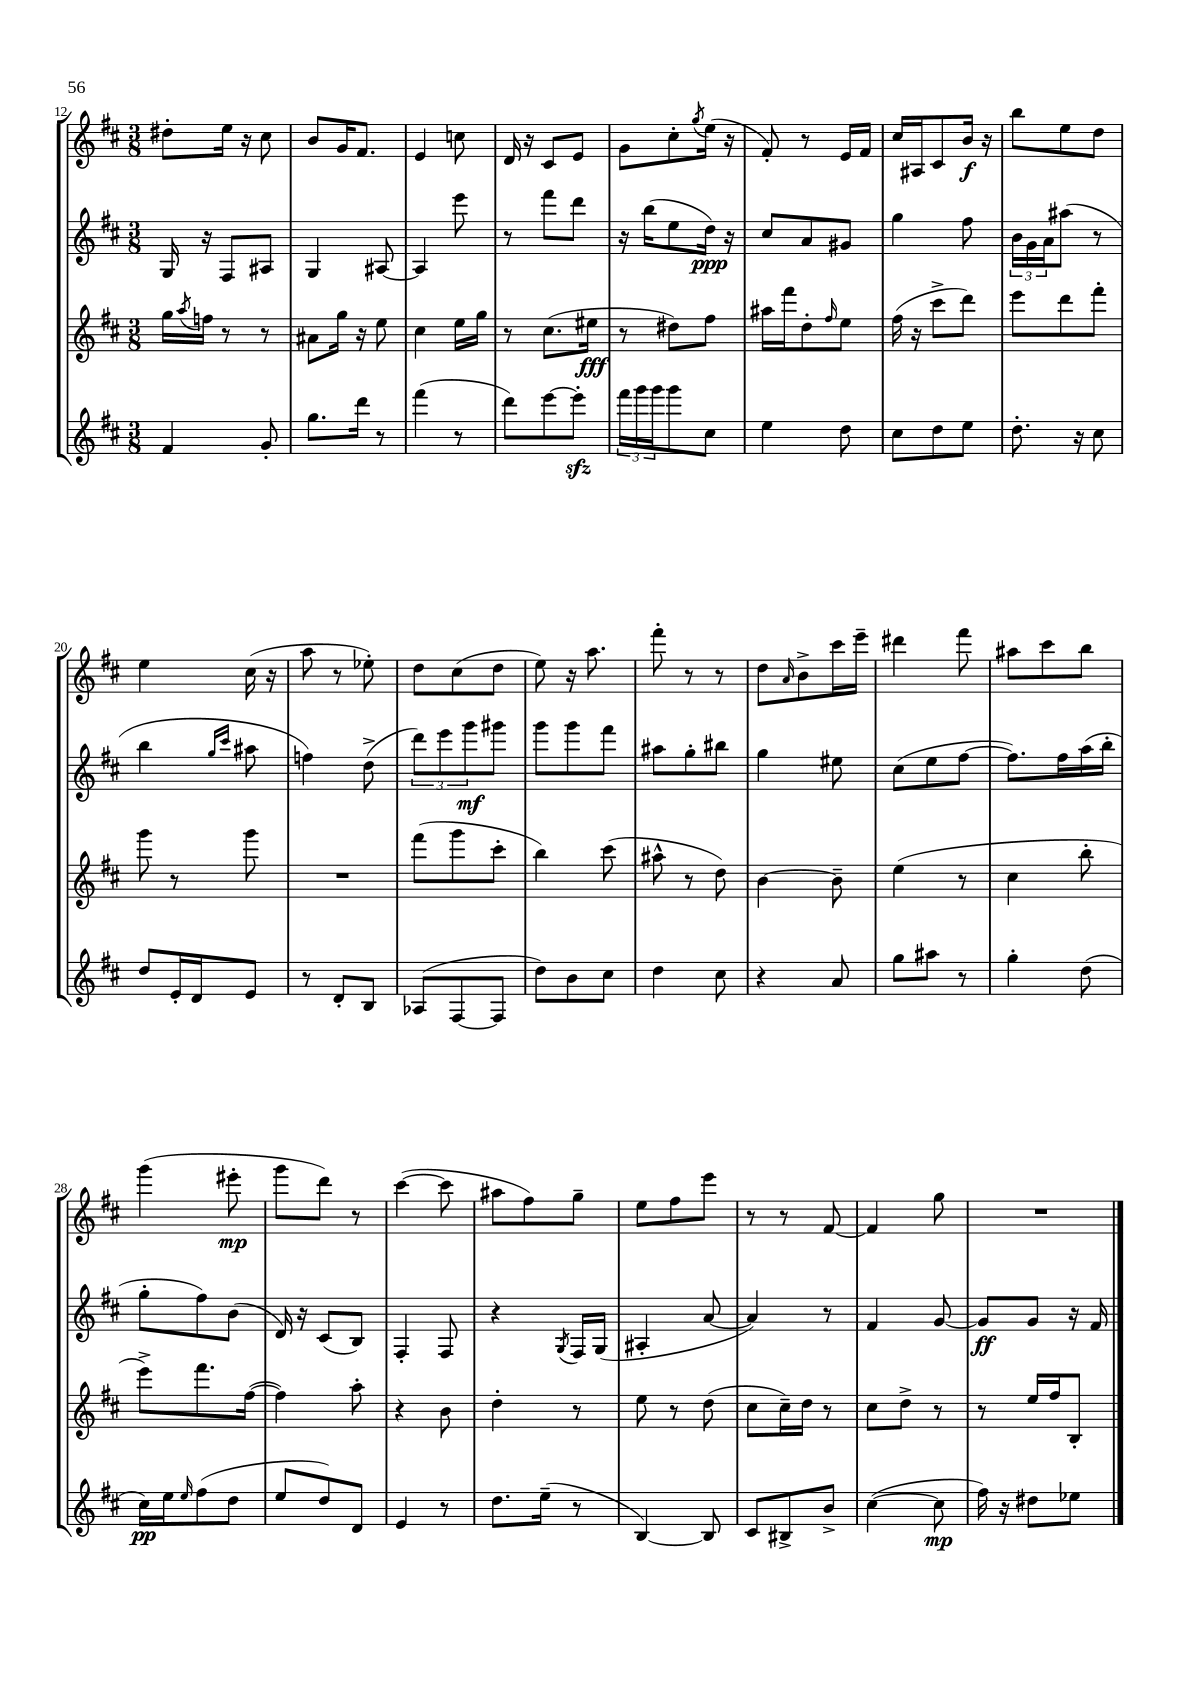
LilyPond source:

<<
\new StaffGroup <<
\new Staff = "s0" {
    \clef treble \key d \major \numericTimeSignature \time 3/8
    dis''8-. e''16 r16 cis''8 |
    b'8 g'16 fis'8. |
    e'4 c''8 |
    d'16 r16 cis'8 e'8 |
    g'8 cis''8-. \acciaccatura { g''8 } e''16( r16 |
    fis'8-.) r8 e'16 fis'16 |
    cis''16 ais16 cis'8 b'16\f r16 |
    b''8 e''8 d''8 |
    e''4 cis''16( r16 |
    a''8 r8 ees''8-.) |
    d''8 cis''8( d''8 |
    e''8) r16 a''8. |
    fis'''8-. r8 r8 |
    d''8 \grace { a'16 } b'8-> cis'''16 e'''16-- |
    dis'''4 fis'''8 |
    ais''8 cis'''8 b''8 |
    g'''4( eis'''8-.\mp |
    g'''8 d'''8) r8 |
    cis'''4~( cis'''8 |
    ais''8 fis''8) g''8-- |
    e''8 fis''8 e'''8 |
    r8 r8 fis'8~ |
    fis'4 g''8 |
    R4. \bar "|." |
}
\new Staff = "s1" {
    \clef treble \key d \major \numericTimeSignature \time 3/8
    g16 r16 fis8 ais8 |
    g4 ais8~ |
    ais4 e'''8 |
    r8 fis'''8 d'''8 |
    r16 b''16( e''8 d''16\ppp) r16 |
    cis''8 a'8 gis'8 |
    g''4 fis''8 |
    \tuplet 3/2 { b'16 g'16 a'16 } ais''8( r8 |
    b''4 \grace { g''16 cis'''16 } ais''8 |
    f''4) d''8->( |
    \tuplet 3/2 { d'''8) e'''8 g'''8\mf } gis'''8 |
    g'''8 g'''8 fis'''8 |
    ais''8 g''8-. bis''8 |
    g''4 eis''8 |
    cis''8( e''8 fis''8~ |
    fis''8.) fis''16 a''16( b''16-. |
    g''8-. fis''8) b'8( |
    d'16) r16 cis'8( b8) |
    fis4-. fis8 |
    r4 \acciaccatura { g8 } fis16 g16( |
    ais4-. a'8~ |
    a'4) r8 |
    fis'4 g'8~ |
    g'8\ff g'8 r16 fis'16 \bar "|." |
}
\new Staff = "s2" {
    \clef treble \key d \major \numericTimeSignature \time 3/8
    g''16 \acciaccatura { a''8 } f''16 r8 r8 |
    ais'8 g''16 r16 e''8 |
    cis''4 e''16 g''16 |
    r8 cis''8.( eis''16\fff |
    r8 dis''8) fis''8 |
    ais''16 fis'''16 d''8-. \grace { fis''16 } e''8 |
    fis''16( r16 cis'''8-> d'''8) |
    e'''8 d'''8 fis'''8-. |
    g'''8 r8 g'''8 |
    R4. |
    fis'''8( g'''8 cis'''8-. |
    b''4) cis'''8( |
    ais''8-^ r8 d''8) |
    b'4~ b'8-- |
    e''4( r8 |
    cis''4 b''8-. |
    e'''8->) fis'''8. fis''16~( |
    fis''4) a''8-. |
    r4 b'8 |
    d''4-. r8 |
    e''8 r8 d''8( |
    cis''8 cis''16--) d''16 r8 |
    cis''8 d''8-> r8 |
    r8 e''16 fis''16 b8-. \bar "|." |
}
\new Staff = "s3" {
    \clef treble \key d \major \numericTimeSignature \time 3/8
    fis'4 g'8-. |
    g''8. d'''16 r8 |
    fis'''4( r8 |
    d'''8) e'''8~ e'''8-.\sfz |
    \tuplet 3/2 { fis'''16 g'''16 g'''16 } g'''8 cis''8 |
    e''4 d''8 |
    cis''8 d''8 e''8 |
    d''8.-. r16 cis''8 |
    d''8 e'16-. d'16 e'8 |
    r8 d'8-. b8 |
    aes8( fis8~ fis8 |
    d''8) b'8 cis''8 |
    d''4 cis''8 |
    r4 a'8 |
    g''8 ais''8 r8 |
    g''4-. d''8( |
    cis''16\pp) e''16 \grace { e''16 } fis''8( d''8 |
    e''8 d''8) d'8 |
    e'4 r8 |
    d''8. e''16--( r8 |
    b4~) b8 |
    cis'8 bis8-> b'8-> |
    cis''4~( cis''8\mp |
    fis''16) r16 dis''8 ees''8 \bar "|." |
}
>>
>>
\layout { \context { \Score currentBarNumber = #12 } }
